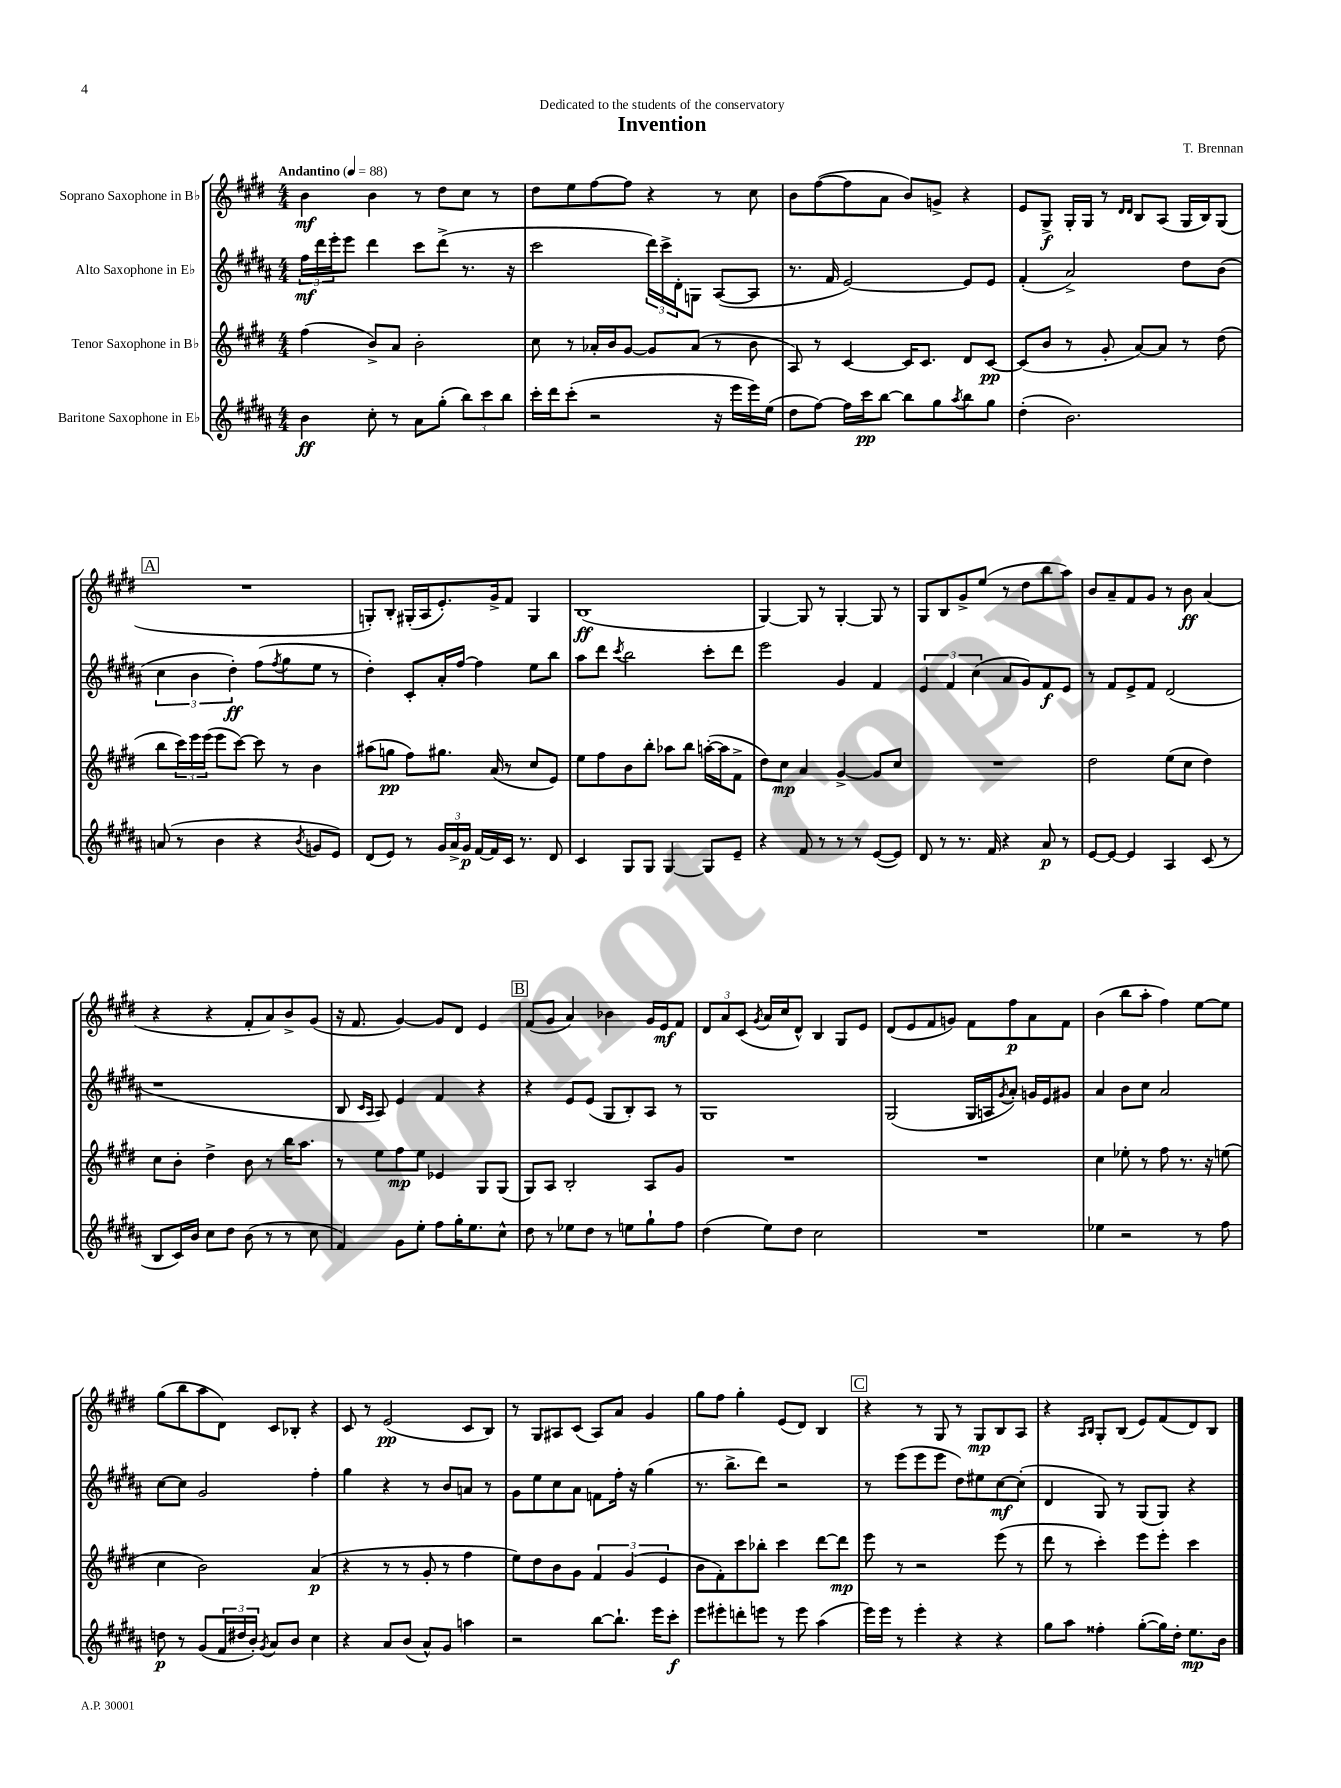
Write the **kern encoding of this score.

**kern	**kern	**kern	**kern
*staff4	*staff3	*staff2	*staff1
*clefG2	*clefG2	*clefG2	*clefG2
*k[f#c#g#d#a#]	*k[f#c#g#d#]	*k[f#c#g#d#a#]	*k[f#c#g#d#]
*M4/4	*M4/4	*M4/4	*M4/4
*MM88	*MM88	*MM88	*MM88
4b	(4ff#	24ff#	4b
.	.	24ddd#	.
.	.	24eee'	.
.	.	8eee	.
8cc#'	8b^)	4ddd#	4b
8r	8a	.	.
8a#	2b'	8ccc#	8r
(8gg#'	.	(8ddd#^	8dd#
12bb)	.	8.r	8cc#
12ccc#	.	.	.
.	.	.	8r
12bb	.	.	.
.	.	16r	.
=	=	=	=
16ccc#'	8cc#	2ccc#	8dd#
16ddd#	.	.	.
(8ccc#'	8r	.	8ee
2r	16a-'	.	[8ff#
.	16b	.	.
.	[8g#	.	8ff#]
.	8g#]	24ddd#)	4r
.	.	24ccc#^	.
.	.	24d#'	.
.	(8a-	8G	.
16r	8r	([8A#	8r
16eee	.	.	.
16eee)	8b	8A#]	8cc#
(16ee	.	.	.
=	=	=	=
8dd#	8A)	8.r	8b
[8ff#)	8r	.	([8ff#
.	.	16f#	.
16ff#]	[4c#	[2e)	8ff#]
16ccc#	.	.	.
[8bb	.	.	8a
8bb]	16c#]	.	8b)
.	8.c#	.	.
8gg#	.	.	8g^
8qaa#	.	.	.
8bb	8d#	8e]	4r
8gg#	[8c#	8e	.
=	=	=	=
(4dd#'	(8c#]	(4f#'	8e
.	8b	.	8G#^
2.b)	8r	2a#^)	16G#'
.	.	.	16G#
.	8g#'	.	8r
.	.	.	16qqd#
.	.	.	16qqd#
.	[8a)	.	8B
.	8a]	.	(8A
.	8r	8dd#	16G#
.	.	.	16B)
.	(8dd#	(8b	(8G#
=	=	=	=
(8a	8bb	6cc#	1r
8r	24ccc#)	.	.
.	24eee	6b	.
.	(24eee	.	.
4b	8eee	.	.
.	.	6dd#')	.
.	[8ccc#)	.	.
4r	8ccc#]	(8ff#	.
.	.	8qff#	.
.	8r	8gg#	.
8qb	.	.	.
8g	4b	8ee	.
8e)	.	8r	.
=	=	=	=
(8d#	(8aa#	4dd#')	8G')
8e)	8gg	.	8B'
8r	8ff#)	8c#'	(16G#'
.	.	.	16A
24g#	8.gg#	16a#'	8.e')
24a#^	.	.	.
.	.	[16ff#	.
24g#	.	.	.
[16f#	.	4ff#]	.
16f#]	(16a	.	16g#^
16c#	8r	.	8f#
8.r	.	.	.
.	8cc#	8ee	4G#
8d#	8e)	8bb	.
=	=	=	=
4c#	8ee	8aa#	(1B
.	8ff#	8ddd#	.
.	.	8qccc#	.
8G#	8b	2bb	.
8G#	8bb'	.	.
[4G#	8aa-	.	.
.	8bb	.	.
8G#]	([16aa'	8ccc#'	.
.	16aa]	.	.
8e~	8f#^	8ddd#	.
=	=	=	=
4r	8dd#)	2eee	[4G#)
.	8cc#	.	.
8f#	4a	.	8G#]
8r	.	.	8r
8r	[4g#^	4g#	[4G#'
8r	.	.	.
([8e	8g#]	4f#	8G#]
8e])	8cc#	.	8r
=	=	=	=
8d#	1r	6e	8G#
8r	.	.	8B
.	.	6f#	.
8.r	.	.	8g#^
.	.	(6cc#	.
.	.	.	(8ee
16f#	.	.	.
4r	.	8a#	8r
.	.	8g#)	8dd#
8a#	.	8f#	8bb
8r	.	8e	8aa)
=	=	=	=
[8e	2dd#	8r	8b
8e_	.	8f#	8a~
4e]	.	8e^	8f#
.	.	8f#	8g#
4A#	(8ee	(2d#	8r
.	8cc#	.	8b
(8c#	4dd#)	.	(4a
8r	.	.	.
=	=	=	=
8B	8cc#	1r	4r
16c#)	8b'	.	.
16b	.	.	.
8cc#	4dd#^	.	4r
8dd#	.	.	.
(8b	8b	.	8f#'
8r	8r	.	8a)
8r	16bb	.	8b^
.	8.aa	.	.
8cc#	.	.	(8g#
=	=	=	=
4f#)	8r	8B	16r
.	.	.	8.f#
.	.	16qqc#	.
.	.	16qqA#	.
.	8ee	8A#)	.
8g#	8ff#	4e	[4g#)
8ee'	8ee	.	.
8ff#	4e-	4f#	8g#]
16gg#'	.	.	8d#
8.ee	.	.	.
.	8G#	4r	4e
8cc#^^	(8G#	.	.
=	=	=	=
8dd#	8G#)	4r	(8f#
8r	8A	.	8g#
8ee-	2B'	8e	4a)
8dd#	.	(8e	.
8r	.	8G#	4b-
8ee	.	8B')	.
8gg#`	8A	8A#	16g#
.	.	.	16e
8ff#	8g#	8r	8f#
=	=	=	=
(4dd#	1r	1G#	12d#
.	.	.	12a
.	.	.	(12c#
.	.	.	8qg#
8ee)	.	.	16a
.	.	.	16cc#
8dd#	.	.	8d#^^)
2cc#	.	.	4B
.	.	.	8G#
.	.	.	8e
=	=	=	=
1r	1r	(2G#	(8d#
.	.	.	8e
.	.	.	8f#
.	.	.	8g)
.	.	16G#	8f#
.	.	16A	.
.	.	8qg#	.
.	.	8a#')	8ff#
.	.	16g	8a
.	.	16e	.
.	.	8g#	8f#
=	=	=	=
4ee-	4cc#	4a#	(4b
2r	8ee-'	8b	8bb
.	8r	8cc#	8aa'
.	8ff#	2a#	4ff#)
.	8.r	.	.
8r	.	.	[8ee
.	16r	.	.
8ff#	(8ee	.	8ee]
=	=	=	=
8dd	4cc#	[8cc#	(8gg#
8r	.	8cc#]	8bb
(8g#	2b)	2g#	8aa
24f#	.	.	8d#)
24dd#	.	.	.
24b')	.	.	.
8qg#	.	.	.
8a#	.	.	8c#
8b	.	.	8B-'
4cc#	(4a	4ff#'	4r
=	=	=	=
4r	4r	4gg#	8c#
.	.	.	8r
8a#	8r	4r	(2e
(8b	8r	.	.
8a#^^)	8g#'	8r	.
8g#	8r	8b	.
4aa	4ff#	8a	8c#
.	.	8r	8B)
=	=	=	=
2r	8ee)	8g#	8r
.	8dd#	8ee	8G#
.	8b	8cc#	8A#
.	8g#	8a#	(8c#
[8bb	6f#	8f	8A#)
8.bb`]	.	16ff#'	8a
.	(6g#	.	.
.	.	16r	.
.	.	(4gg#	4g#
16eee	.	.	.
.	6e	.	.
8ccc#'	.	.	.
=	=	=	=
8eee	8b	8.r	8gg#
8eee#'	8f#')	.	8ff#
.	.	8.bb^	.
8ddd'	8ccc#	.	4gg#'
8eee	8bb-'	8ddd#)	.
8r	4ccc#	2r	(8e
8eee	.	.	8d#)
(4aa#	[8ddd#	.	4B
.	8ddd#]	.	.
=	=	=	=
16eee)	8eee	8r	4r
16eee	.	.	.
8r	8r	(8eee	.
4eee'	2r	8eee	8r
.	.	8eee	8G#
4r	.	8dd#)	8r
.	.	8ee#	8G#
4r	(8eee	[8cc#	8B
.	8r	(8cc#']	8A
=	=	=	=
8gg#	8ddd#	4d#	4r
8aa#	8r	.	.
.	.	.	16qqA
.	.	.	16qqB
4ff##'	4ccc#')	8G#)	8G#'
.	.	8r	(8B
([8gg#'	8eee	(8G#	8e)
16gg#])	8eee'	8G#)	(8f#
16dd#'	.	.	.
8.ee	4ccc#	4r	8d#)
.	.	.	8B
16b	.	.	.
==	==	==	==
*-	*-	*-	*-
